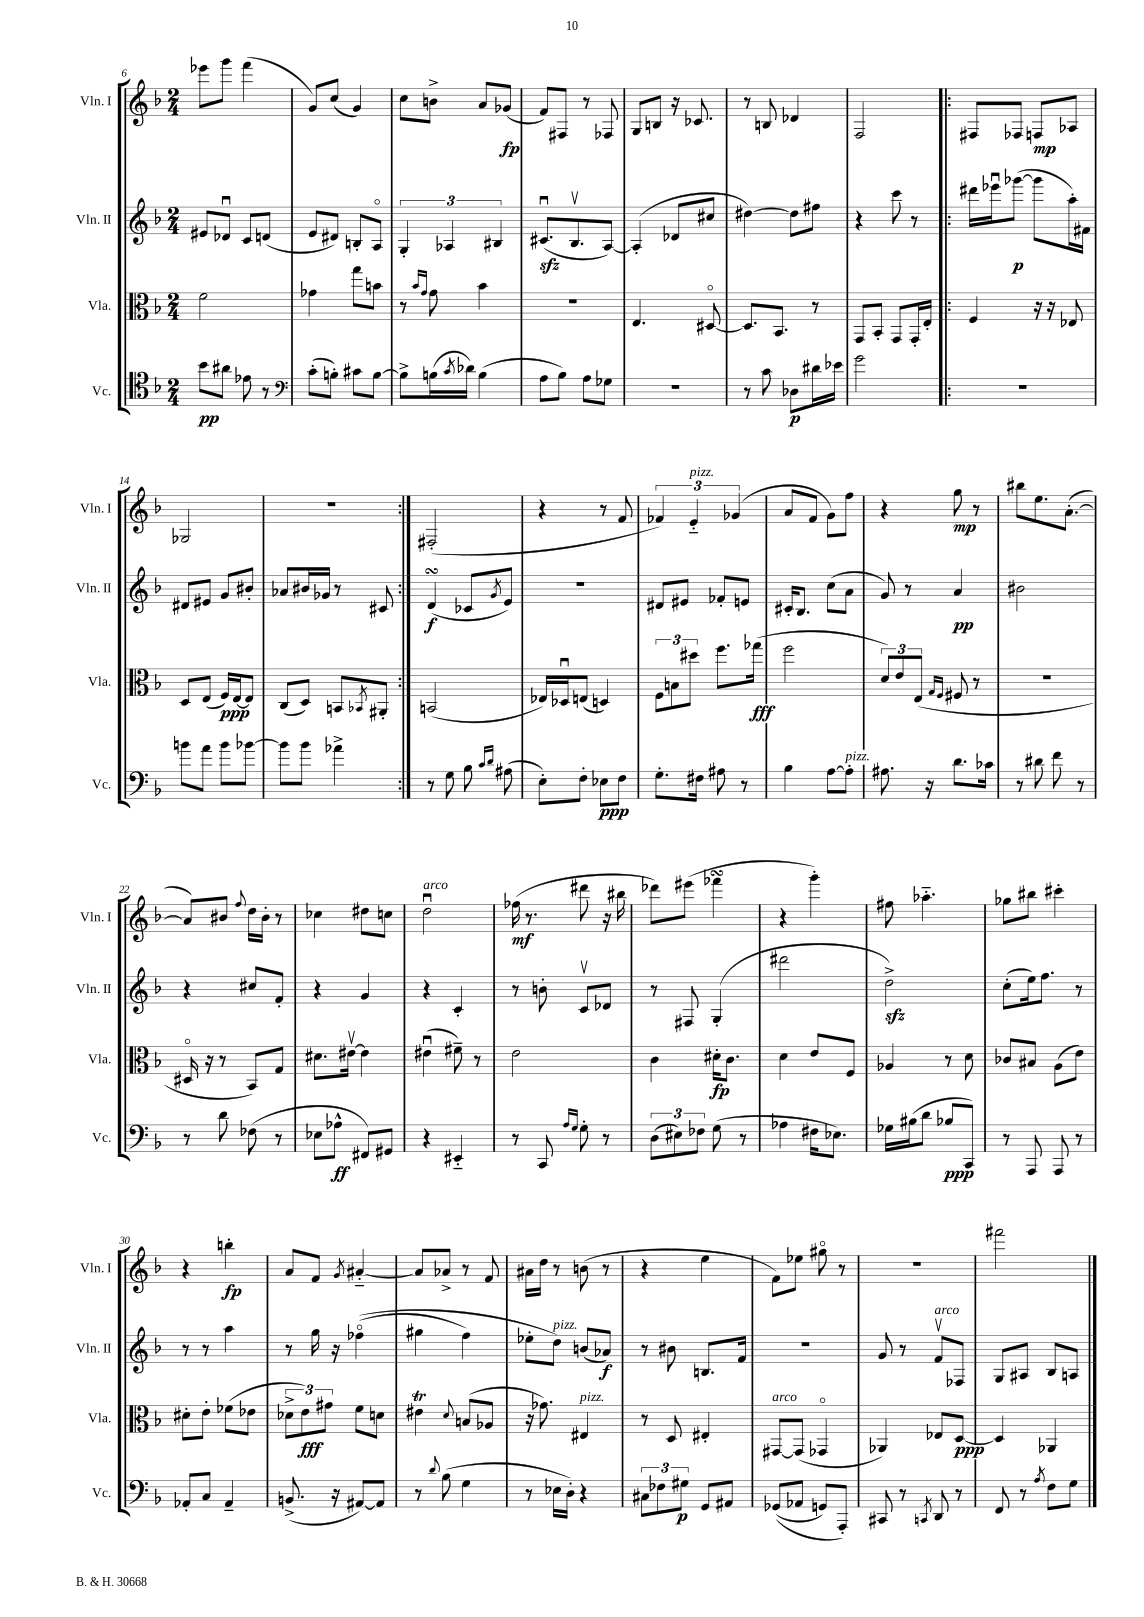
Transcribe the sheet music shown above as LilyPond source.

<<
\new StaffGroup <<
\new Staff = "s0" \with { instrumentName = "Vln. I" shortInstrumentName = "Vln. I" } {
    \clef treble \key f \major \numericTimeSignature \time 2/4
    ees'''8 g'''8 f'''4( |
    g'8) c''8( g'4) |
    c''8 b'8-> a'8 ges'8\fp( |
    f'8) fis8 r8 fes8 |
    g8 b8 r16 ces'8. |
    r8 b8 des'4 |
    f2 |
    \repeat volta 2 { fis8 fes8 f8\mp aes8 |
    ges2 |
    r2 | }
    fis2-.( |
    r4 r8 f'8 |
    \tuplet 3/2 { fes'4) e'4-_^\markup { \italic "pizz." } ges'4( } |
    a'8 f'8 g'8) f''8 |
    r4 g''8\mp r8 |
    bis''8 e''8. a'8.~-.( |
    a'8) bis'8 \appoggiatura { f''8 } d''16 bis'16-. r8 |
    ces''4 dis''8 c''8 |
    d''2\downbow^\markup { \italic "arco" } |
    fes''16\mf( r8. dis'''8 r16 bis''16 |
    des'''8) eis'''8( fes'''4\turn |
    r4 g'''4-.) |
    fis''8 aes''4.-_ |
    ges''8 bis''8 cis'''4-. |
    r4 b''4-.\fp |
    a'8 f'8 \acciaccatura { g'8 } ais'4~-_ |
    ais'8 aes'8-> r8 f'8 |
    ais'16 d''16 r8 b'8( r8 |
    r4 e''4 |
    f'8) ees''8 gis''8\flageolet r8 |
    R2 |
    fis'''2 \bar "|." |
}
\new Staff = "s1" \with { instrumentName = "Vln. II" shortInstrumentName = "Vln. II" } {
    \clef treble \key f \major \numericTimeSignature \time 2/4
    eis'8 des'8\downbow c'8 d'8( |
    e'8 dis'8) b8-. a8\flageolet |
    \tuplet 3/2 { g4-. aes4 bis4 } |
    cis'8.\downbow\sfz( bes8.\upbow a8~) |
    a4-.( des'8 cis''8 |
    dis''4~) dis''8 fis''8 |
    r4 c'''8 r8 |
    \repeat volta 2 { dis'''16 ees'''16\downbow ges'''8~\p( ges'''8 a''16-.) fis'16 |
    dis'8 eis'8 g'8 bis'8-. |
    aes'8 bis'16 ges'16 r8 cis'8 | }
    d'4\turn\f( ces'8 \acciaccatura { g'8 } e'8) |
    R2 |
    dis'8 eis'8 fes'8-. e'8 |
    cis'16-. bes8. c''8( a'8 |
    g'8) r8 a'4\pp |
    bis'2 |
    r4 cis''8 f'8-. |
    r4 g'4 |
    r4 c'4-. |
    r8 b'8-. c'8\upbow des'8 |
    r8 fis8 g4-.( |
    dis'''2 |
    d''2->\sfz) |
    c''8-.( e''16) f''8. r8 |
    r8 r8 a''4 |
    r8 g''16 r16 fes''4\flageolet(\( |
    gis''4 f''4) |
    ees''8-. d''8^\markup { \italic "pizz." }\) b'8( aes'8\f) |
    r8 bis'8 b8. f'16 |
    R2 |
    g'8 r8 f'8\upbow^\markup { \italic "arco" } fes8 |
    g8 ais8 bes8 a8 \bar "|." |
}
\new Staff = "s2" \with { instrumentName = "Vla." shortInstrumentName = "Vla." } {
    \clef alto \key f \major \numericTimeSignature \time 2/4
    f'2 |
    ges'4 g''8 b'8 |
    r8 \grace { bes'16 g'16 } g'8 bes'4 |
    R2 |
    e4. dis8~\flageolet |
    dis8. bes,8. r8 |
    g,8 bes,8-. g,8 g,16-. e16-. |
    \repeat volta 2 { f4 r16 r16 ees8 |
    d8 e8( f16\ppp) e16~ e8 |
    c8( d8) b,8 \acciaccatura { bes,8 } ais,8-. | }
    b,2( |
    ees16) des16\downbow e8( d4) |
    \tuplet 3/2 { f8 b8 dis''8 } f''8. ges''16\fff( |
    f''2 |
    \tuplet 3/2 { d'8) e'8 e8( } \grace { g16 f16 } fis8 r8 |
    r2 |
    dis16\flageolet r16 r8 bes,8) g8 |
    dis'8. eis'16~\upbow eis'4 |
    eis'4\downbow( fis'8--) r8 |
    e'2 |
    c'4 dis'16-.\fp c'8. |
    d'4 e'8 f8 |
    aes4 r8 d'8 |
    ces'8 bis8 a8( e'8) |
    dis'8-. e'8-. fes'8( ees'8 |
    \tuplet 3/2 { des'8-> e'8\fff) gis'8 } f'8 d'8 |
    eis'4\trill \appoggiatura { d'8 } b8( aes8 |
    r16 ges'8.) eis4^\markup { \italic "pizz." } |
    r8 d8 eis4-. |
    gis,8~^\markup { \italic "arco" } gis,8( ges,4\flageolet |
    aes,4) ees8 d8~\ppp |
    d4 aes,4 \bar "|." |
}
\new Staff = "s3" \with { instrumentName = "Vc." shortInstrumentName = "Vc." } {
    \clef tenor \key f \major \numericTimeSignature \time 2/4
    bes'8\pp ais'8 ees'8 r8 |
    \clef bass c'8-.( b8-.) cis'8 b8~ |
    b8-> b16( \acciaccatura { c'8 } des'16) b4( |
    a8 bes8) a8 ges8 |
    R2 |
    r8 c'8 des8\p dis'16 ees'16 |
    g'2 |
    \repeat volta 2 { r2 |
    b'8 a'8 b'8 bes'8~ |
    bes'8 bes'8 aes'4-> | }
    r8 g8 bes8 \grace { c'16 d'16 } ais8( |
    e8-.) f8-. ees8\ppp f8 |
    g8.-. fis16 ais8 r8 |
    bes4 a8~ a8-.^\markup { \italic "pizz." } |
    ais8. r16 d'8. ces'16 |
    r8 dis'8 f'8 r8 |
    r8 d'8 fes8( r8 |
    ees8 aes8-^\ff fis,8) gis,8 |
    r4 eis,4-_ |
    r8 c,8 \grace { a16 g16 } g8-. r8 |
    \tuplet 3/2 { d8( eis8) fes8 } g8( r8 |
    aes4 fis16 ees8.) |
    ges16 bis16( d'8 bes8\ppp c,8) |
    r8 a,,8 a,,8 r8 |
    aes,8-. c8 aes,4-- |
    b,8.->( r16 ais,8~) ais,8 |
    r8 \appoggiatura { d'8 } bes8( g4 |
    r8 ees16 d16-.) r4 |
    \tuplet 3/2 { cis8 fes8 gis8\p } g,8 ais,8 |
    ges,8(\( aes,8 g,8) a,,8-.\) |
    cis,8 r8 \acciaccatura { c,8 } d,8 r8 |
    f,8 r8 \acciaccatura { a8 } f8 g8 \bar "|." |
}
>>
>>
\layout { \context { \Score currentBarNumber = #6 } }
